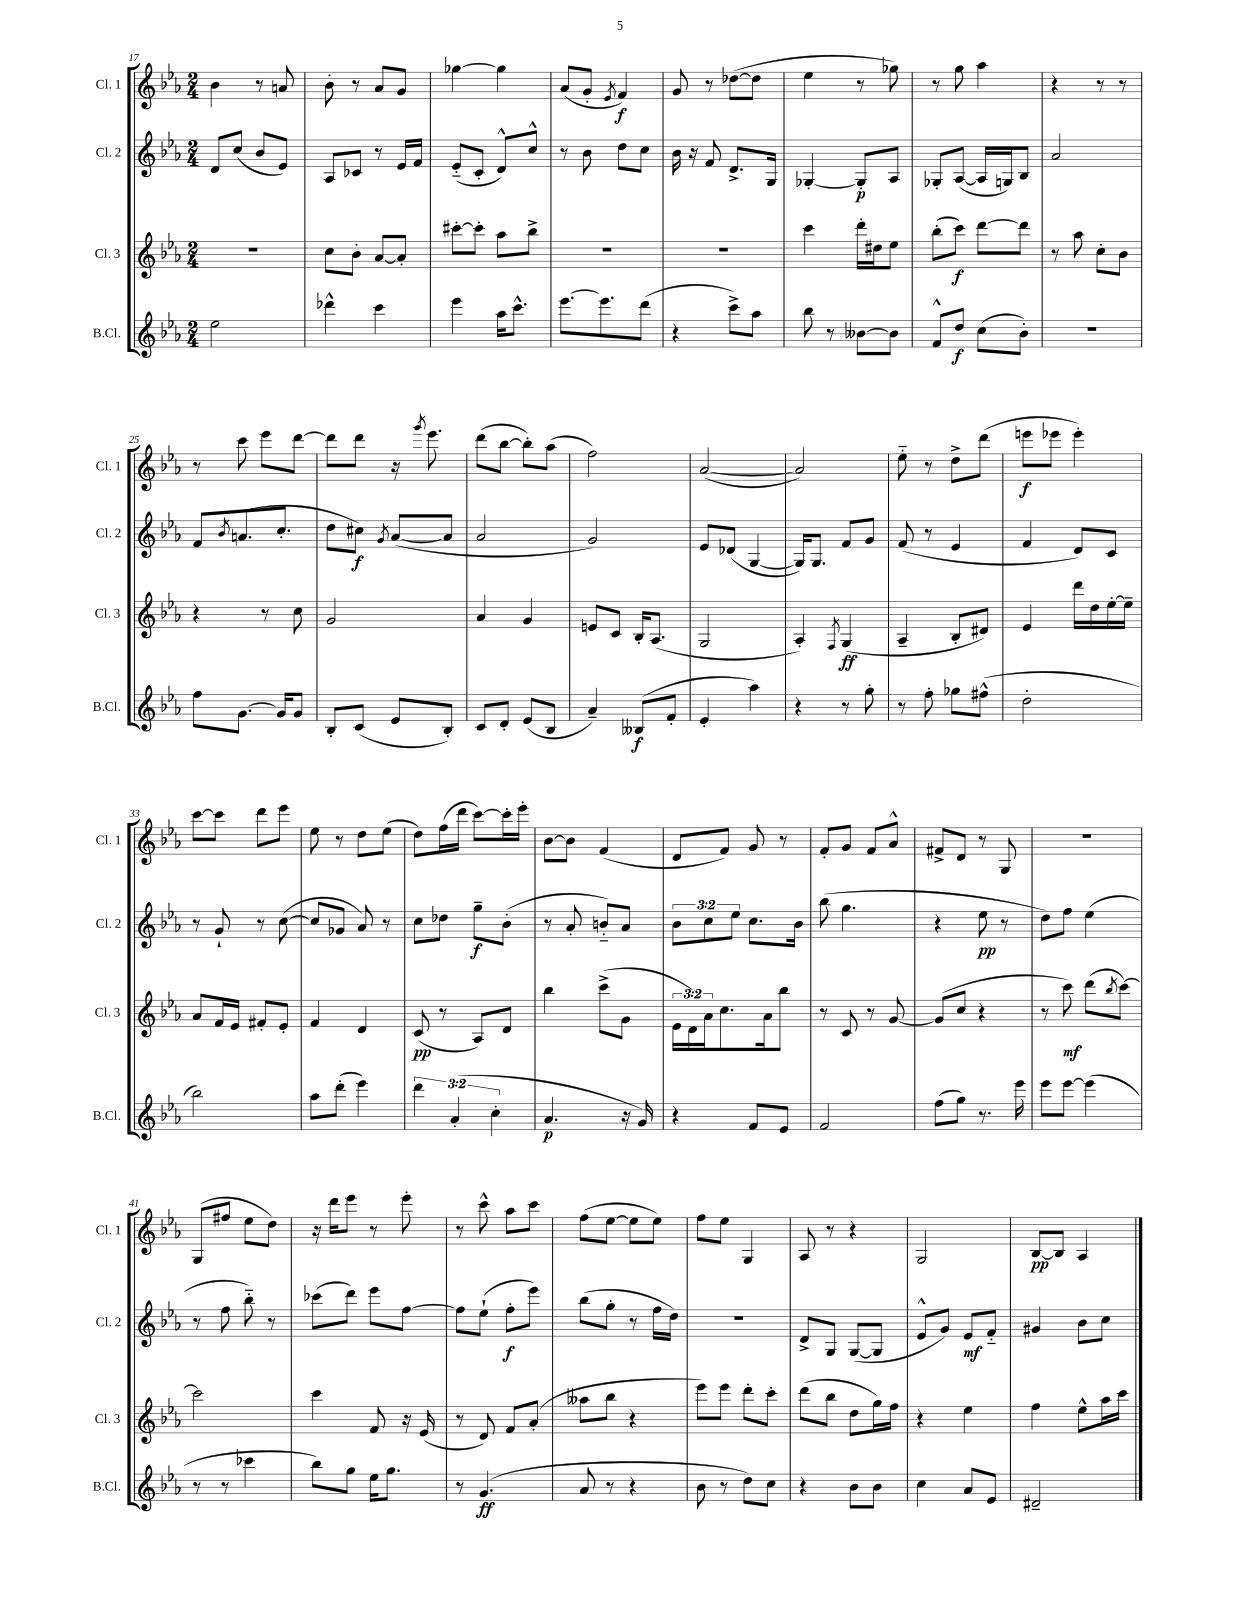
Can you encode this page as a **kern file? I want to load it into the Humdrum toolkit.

**kern	**kern	**kern	**kern
*staff4	*staff3	*staff2	*staff1
*clefG2	*clefG2	*clefG2	*clefG2
*k[b-e-a-]	*k[b-e-a-]	*k[b-e-a-]	*k[b-e-a-]
*M2/4	*M2/4	*M2/4	*M2/4
2ee-	2r	8d	4b-
.	.	(8cc	.
.	.	8b-	8r
.	.	8e-)	8a
=	=	=	=
4ddd-^^	8cc	8A-	8b-'
.	8b-'	8c-	8r
4ccc	[8a-	8r	8a-
.	8a-']	16e-	8g
.	.	16f	.
=	=	=	=
4eee-	[8ccc#'	(8e-'~	[4gg-
.	8ccc#']	8c'	.
16aa-	8aa-	8d^^)	4gg-]
8.ccc^^	.	.	.
.	8bb-^	8cc^^	.
=	=	=	=
[8.eee-	2r	8r	(8a-
.	.	8b-	8g'
8.eee-]	.	.	.
.	.	.	8qe-
.	.	8dd	4f)
(8ddd	.	8cc	.
=	=	=	=
4r	2r	16b-	8g
.	.	16r	.
.	.	8f	8r
8ccc^)	.	8.d^	([8dd-
8aa-	.	.	8dd-]
.	.	16G	.
=	=	=	=
8bb-	4ccc	[4G-'	4ee-
8r	.	.	.
[8b--	16ddd'	8G-']	8r
.	16dd#	.	.
8b--]	8ee-	8A-	8gg-)
=	=	=	=
8f^^	(8bb-'	8G-'	8r
8dd	8ccc)	([8A-	8gg
(8cc	[8ddd	16A-]	4aa-
.	.	16G)	.
8b-')	8ddd]	8B-	.
=	=	=	=
2r	8r	2a-	4r
.	8aa-	.	.
.	8cc'	.	8r
.	8b-	.	8r
=	=	=	=
8ff	4r	8f	8r
.	.	8qb-	.
[8.g	.	(8.a	8ccc
.	8r	.	8eee-
16g]	.	8.cc'	.
8g	8cc	.	[8ddd
=	=	=	=
8B-'	2g	8dd	8ddd]
(8c	.	8cc#)	8ddd
.	.	8qg	.
8e-	.	([8a-	16r
.	.	.	8qggg
.	.	.	8.eee-
8B-')	.	8a-]	.
=	=	=	=
8c	4a-	2a-	(8ddd
8d'	.	.	[8bb-
(8e-	4g	.	8bb-'])
8B-	.	.	(8aa-
=	=	=	=
4a-~)	8e	2g)	2ff)
.	8c	.	.
(8B--	16B-'	.	.
.	(8.A-	.	.
8f'	.	.	.
=	=	=	=
4e-'	2G	8e-	([2a-
.	.	(8d-	.
4aa-)	.	[4G	.
=	=	=	=
4r	4A-')	16G])	2a-])
.	.	8.G	.
.	8qF	.	.
8r	(4G	8f	.
8gg'	.	8g	.
=	=	=	=
8r	4A-~	(8f	8ee-'~
8ff'	.	8r	8r
8gg-	8B-'	4e-	8dd^
(8ff#^^	8d#)	.	(8ddd
=	=	=	=
2dd'	4e-	4f	8eee
.	.	.	8eee-
.	16ddd	8d)	4eee-')
.	16dd	.	.
.	[16ee-'	8c	.
.	16ee-~]	.	.
=	=	=	=
2bb-)	8a-	8r	[8ccc
.	16f	8g`	8ccc]
.	16e-	.	.
.	8f#'	8r	8ddd
.	8e-'	([8cc	8eee-
=	=	=	=
8aa-	4f	8cc]	8ee-
(8ddd'	.	8g-	8r
4eee-)	4d	8a-)	8dd
.	.	8r	(8ee-
=	=	=	=
6ddd	(8c	8cc	8dd)
.	8r	8dd-	(16ff
(6a-'	.	.	.
.	.	.	16ddd
.	8A-)	8gg~	[8ccc)
6cc'	.	.	.
.	8d	(8b-'	16ccc']
.	.	.	16eee-'
=	=	=	=
4.a-	4bb-	8r	[8b-
.	.	8a-'	8b-]
.	(8ccc^	8b'~)	(4f
16r	8g	8a-	.
16g)	.	.	.
=	=	=	=
4r	24e-	12b-	8d
.	24d)	.	.
.	24a-	12cc	.
.	8.cc	.	8f)
.	.	12ee-	.
8f	.	8.cc	8g
.	16a-	.	.
8e-	8bb-	.	8r
.	.	16b-	.
=	=	=	=
2f	8r	(8bb-	8f'
.	8c	4.gg	8g
.	8r	.	8f
.	[8g	.	8a-^^
=	=	=	=
(8ff	(8g]	4r	8f#^
8gg)	8cc	.	8d
8.r	4r	8ee-	8r
.	.	8r	8G
16eee-	.	.	.
=	=	=	=
8eee-	8r	8dd)	2r
[8eee-	8ccc)	8ff	.
(4eee-]	(8ddd	(4ee-	.
.	8qbb-	.	.
.	[8ccc)	.	.
=	=	=	=
8r	2ccc]	8r	(8G
8r	.	8ff	8ff#
4ccc-	.	8bb-'~)	8ee-
.	.	8r	8dd)
=	=	=	=
8bb-)	4ccc	(8ccc-	16r
.	.	.	16ddd
8gg	.	8ddd)	8eee-
16ee-	8f	8eee-	8r
8.gg	.	.	.
.	16r	[8ff	8eee-'
.	(16e-	.	.
=	=	=	=
8r	8r	8ff]	8r
(4.g	8d)	(8ee-`	8ccc^^
.	8f	8ff'	8aa-
.	(8a-'	8eee-)	8ccc
=	=	=	=
8a-	8aa--	(8bb-	(8ff
8r	8bb-	8gg'	[8ee-
4r	4r	8r	8ee-]
.	.	16ff	8ee-)
.	.	16dd)	.
=	=	=	=
8b-	8eee-)	2r	8ff
8r	8eee-	.	8ee-
8dd)	8ddd'	.	4G
8cc	8ccc'	.	.
=	=	=	=
4r	(8ddd	8d^	8A-
.	8bb-	8G	8r
8b-	8dd	([8G	4r
8b-	16gg)	8G]	.
.	16ff	.	.
=	=	=	=
4cc	4r	8e-^^	2G
.	.	8g)	.
8a-	4ee-	8e-	.
8e-	.	8f'~	.
=	=	=	=
2d#~	4ff	4g#	[8B-
.	.	.	8B-]
.	8ee-^^	8b-	4A-
.	16aa-	8cc	.
.	16ccc	.	.
==	==	==	==
*-	*-	*-	*-
